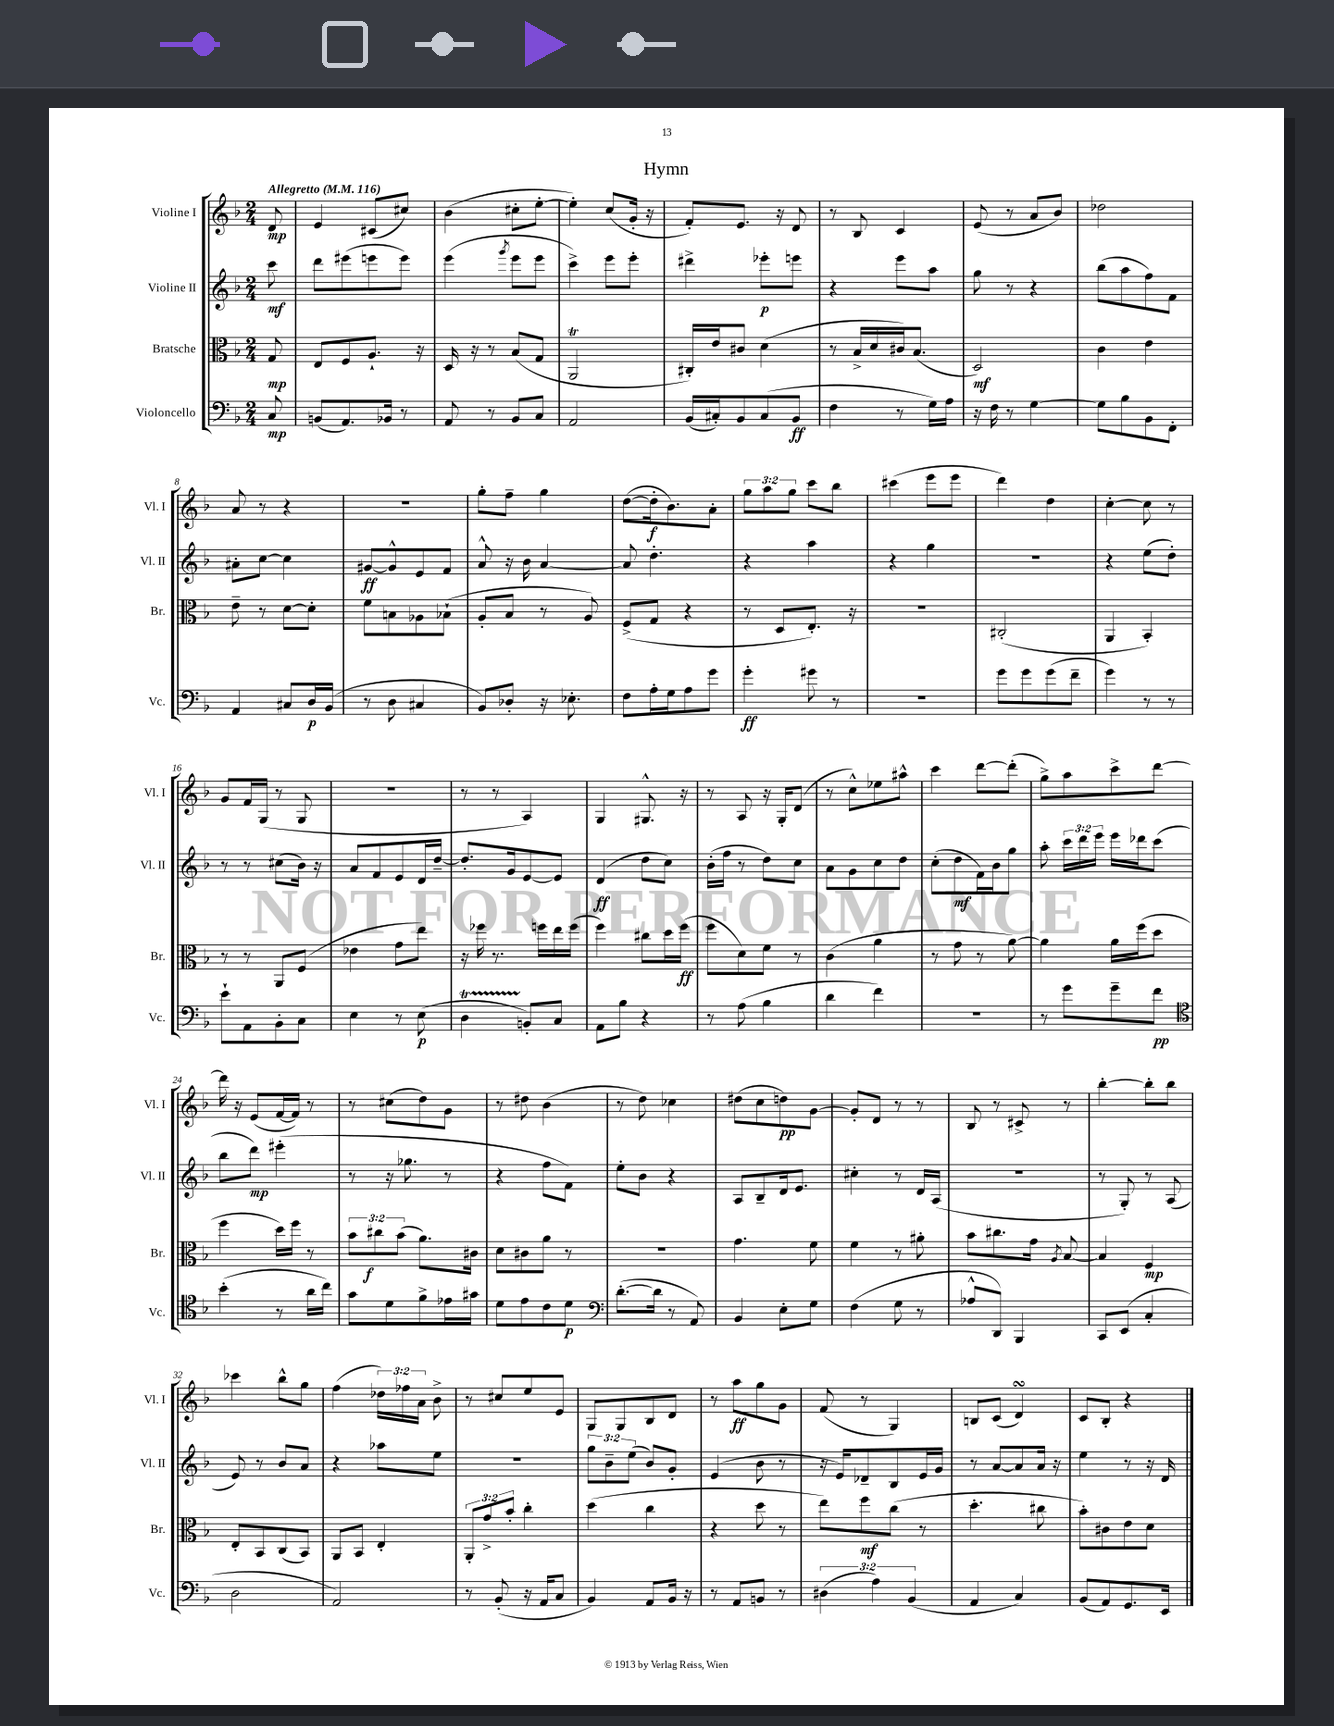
\header { title = "Hymn" }
<<
\new StaffGroup <<
\new Staff = "s0" \with { instrumentName = "Violine I" shortInstrumentName = "Vl. I" } {
    \clef treble \key f \major \numericTimeSignature \time 2/4 \override Staff.TupletNumber.text = #tuplet-number::calc-fraction-text \partial 8 \tempo "Allegretto" 4 = 116
    \autoBeamOff d'8\mp |
    e'4 cis'8[( cis''8]) |
    bes'4( cis''8[-. e''8]~-. |
    e''4-.) c''8[( g'16]-. r16 |
    f'8[-.) e'8.] r16 d'8 |
    r8 bes8 c'4 |
    e'8( r8 a'8[ bes'8]) |
    des''2 |
    a'8 r8 r4 |
    R2 |
    g''8[-. f''8]-- g''4 |
    d''8[~( d''16-.\f bes'8.) a'8]-. |
    \tuplet 3/2 { g''8[ a''8 g''8] } c'''8[ bes''8] |
    cis'''4( e'''8[ e'''8] |
    d'''4) d''4 |
    c''4~-. c''8 r8 |
    g'8[ f'16 g16]( r8 g8 |
    R2 |
    r8 r8 a4) |
    g4 gis8.-^ r16 |
    r8 a8 r16 g16[-. d'8]( |
    r8 c''8[-^) ees''8 ais''8]-^ |
    c'''4 d'''8[~ d'''8]-.( |
    g''8[->) a''8 c'''8-> d'''8]~ |
    d'''16 r16 e'8[( f'16~ f'16]) r8 |
    r8 cis''8[( d''8) g'8] |
    r8 dis''8 bes'4( |
    r8 d''8) ces''4 |
    dis''8[( c''8 d''8\pp) g'8]~ |
    g'8[-. d'8] r8 r8 |
    bes8 r8 cis'8-> r8 |
    bes''4~-. bes''8[-. bes''8] |
    ces'''4 bes''8[-^ g''8] |
    f''4( \tuplet 3/2 { des''16[) fes''16 a'16] } bes'8-> |
    r8 cis''8[ e''8 e'8] |
    g8[ g8 bes8 d'8] |
    r8 a''8[\ff g''8 g'8] |
    f'8( r8 g4) |
    b8[ c'8]( d'4\turn) |
    c'8[ bes8]-. r4 \bar "|." |
}
\new Staff = "s1" \with { instrumentName = "Violine II" shortInstrumentName = "Vl. II" } {
    \clef treble \key f \major \numericTimeSignature \time 2/4 \override Staff.TupletNumber.text = #tuplet-number::calc-fraction-text \partial 8
    \autoBeamOff c'''8\mf |
    d'''8[ eis'''8( e'''8 e'''8]) |
    e'''4( \acciaccatura { g'''8 } e'''8[ e'''8] |
    c'''4->) e'''8[ e'''8]-. |
    dis'''4-> ees'''8[-.\p e'''8] |
    r4 e'''8[ a''8] |
    g''8 r8 r4 |
    bes''8[( a''8 f''8) f'8] |
    ais'8[-. c''8]~ c''4 |
    gis'8[~\ff gis'8-^ e'8 f'8] |
    a'8-^ r16 bes'16 a'4~ |
    a'8 d''4.-. |
    r4 a''4 |
    r4 g''4 |
    R2 |
    r4 e''8[( d''8]-.) |
    r8 r8 cis''8[( bes'16]) r16 |
    a'8[ f'8 e'8 d'16 d''16]~-- |
    d''8.[-. g'16 e'8~ e'8] |
    d'4\ff( d''8[ c''8]) |
    bes'16[-.( f''16] r8 d''8[) c''8] |
    a'8[ g'8 c''8 d''8] |
    c''8[-.( d''8\mf f'16) bes'16 g''8] |
    a''8-. \tuplet 3/2 { c'''16[ d'''16 e'''16] } e'''16[ des'''16 c'''8]( |
    bes''8[ d'''8]\mp) eis'''4-.( |
    r8 r16 ges''8. r8 |
    r4 f''8[ f'8]) |
    e''8[-. bes'8] r4 |
    a8[ bes8-- d'16 e'8.] |
    cis''4-. r8 d'16[ a16]( |
    r2 |
    r8 g8-.) r8 a8( |
    e'8) r8 bes'8[ a'8] |
    r4 aes''8[ e''8] |
    R2 |
    \tuplet 3/2 { g''8[ bes'8-- e''8]( } bes'8[) g'8]-. |
    e'4( bes'8 r8 |
    r16 e'16[) des'8-- bes8 e'16 g'16] |
    r8 a'8[~ a'8 a'16] r16 |
    e''4 r8 r16 d'16 \bar "|." |
}
\new Staff = "s2" \with { instrumentName = "Bratsche" shortInstrumentName = "Br." } {
    \clef alto \key f \major \numericTimeSignature \time 2/4 \override Staff.TupletNumber.text = #tuplet-number::calc-fraction-text \partial 8
    \autoBeamOff g8\mp |
    e8[ f8 a8.]-! r16 |
    d16 r16 r8 bes8[( g8] |
    a,2\trill |
    cis16[-.) e'16 cis'8] d'4( |
    r8 bes16[-> d'16 cis'16) bes8.]( |
    d2\mf) |
    c'4 e'4 |
    e'8-- r8 d'8[~ d'8]-. |
    f'8[ b8 aes8 bes8]-!( |
    a8[-. bes8] r8 a8) |
    f8[->( g8] r4 |
    r8 d8[ e8.]-.) r16 |
    R2 |
    cis2-.( |
    a,4 bes,4-.) |
    r8 r8 a,8[ f8]( |
    ees'4 g'8[ e''8]) |
    r16 fes''16 r8. f''16[ e''16 f''16]( |
    f''4) cis''8[ d''16 f''16]\ff( |
    f''8[ d'8) f'8] r8 |
    c'4( a'4 |
    r8 g'8 r8 a'8~) |
    a'4 a'16[ f''16( d''8] |
    f''4 d''16[) f''16] r8 |
    \tuplet 3/2 { bes'8[ cis''8\f bes'8]( } a'8.[) cis'16] |
    d'8[ cis'8 a'8] r8 |
    r2 |
    g'4. f'8 |
    f'4 r8 ais'8-. |
    bes'8[ cis''8. g'16] \acciaccatura { a8 } bes8~ |
    bes4 f4\mp |
    e8[-. bes,8 c8( bes,8]) |
    a,8[ bes,8] e4-. |
    \tuplet 3/2 { a,8[-. g'8-> bes'8]-. } c''4-. |
    d''4( c''4 |
    r4 d''8 r8 |
    e''8[) f''8\mf c''8]( r8 |
    d''4.-. cis''8 |
    bes'8[-.) cis'8 e'8 d'8] \bar "|." |
}
\new Staff = "s3" \with { instrumentName = "Violoncello" shortInstrumentName = "Vc." } {
    \clef bass \key f \major \numericTimeSignature \time 2/4 \override Staff.TupletNumber.text = #tuplet-number::calc-fraction-text \partial 8
    \autoBeamOff c8\mp |
    b,8[( a,8.) bes,16] r8 |
    a,8 r8 bes,8[ c8] |
    a,2 |
    bes,16[( cis16-.) bes,8 cis8( bes,8]\ff |
    f4 r8 g16[) a16] |
    r16 f16 r8 g4~ |
    g8[ bes8 bes,8 f,8]-. |
    a,4 cis8[ d16\p bes,16]( |
    r8 d8 cis4 |
    bes,8[) des8]-. r16 ees8.-. |
    f8[ a16-. g16 a8 g'8] |
    g'4-.\ff gis'8 r8 |
    r2 |
    g'8[ g'8 g'8( f'8]-- |
    g'4) r8 r8 |
    e'8[-! a,8 bes,8-. c8] |
    e4 r8 e8\p( |
    d4\startTrillSpan b,8[-.\stopTrillSpan) c8] |
    a,8[ bes8] r4 |
    r8 a8( bes4 |
    d'4 f'4) |
    r2 |
    r8 g'8[ g'8-- f'8]\pp |
    \clef tenor bes'4-.( r8 a'16[ c''16]) |
    g'8[ d'8 f'8-> ees'16 gis'16] |
    d'8[ e'8 c'8 d'8]\p |
    \clef bass d'8.[~-.( d'16] r8 a,8) |
    bes,4 e8[-. g8] |
    f4( g8 r8 |
    aes8[-^ d,8]) bes,,4 |
    c,8[ e,8]( c4-. |
    d2 |
    a,2) |
    r8 bes,8-.( r16 a,16[ c8] |
    bes,4) a,8[ bes,16] r16 |
    r8 a,8[ b,8] r8 |
    \tuplet 3/2 { dis4( a4) bes,4( } |
    a,4 c4) |
    bes,8[( a,8) g,8. e,16] \bar "|." |
}
>>
>>
